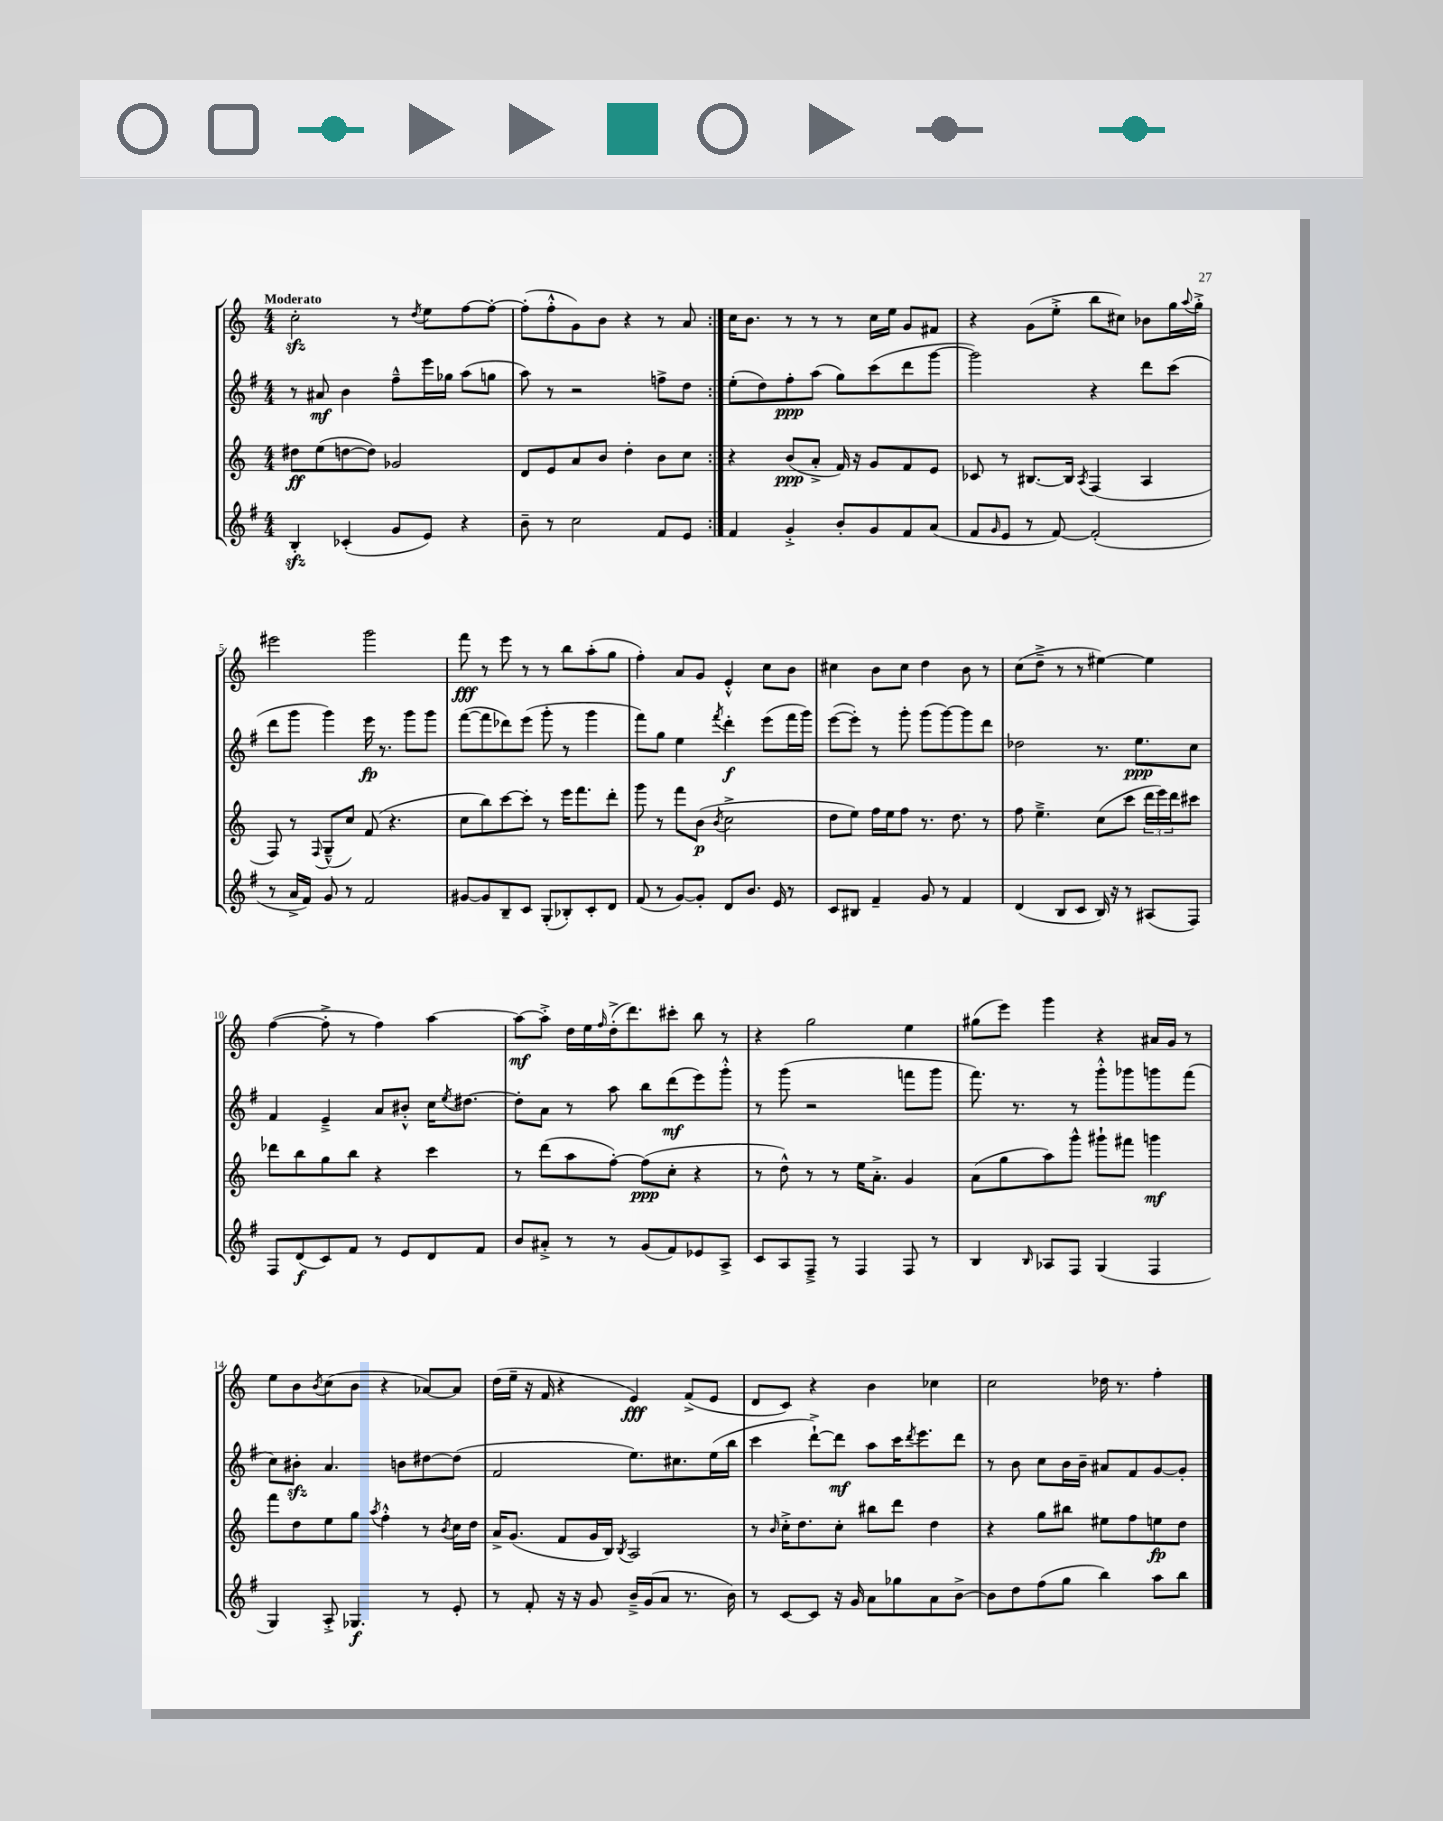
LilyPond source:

<<
\new StaffGroup <<
\new Staff = "s0" {
    \clef treble \key c \major \numericTimeSignature \time 4/4 \tempo "Moderato"
    \repeat volta 2 { c''2-.\sfz r8 \acciaccatura { d''8 } e''8 f''8~ f''8~-. |
    f''8-.( f''8-.-^ g'8) b'8 r4 r8 a'8 | }
    c''16 b'8. r8 r8 r8 c''16 e''16 g'8 fis'8 |
    r4 g'8( e''8-.-> b''8 cis''8) bes'8 g''16 \appoggiatura { a''8 } g''16-.-> |
    eis'''2 g'''2 |
    f'''8\fff r8 e'''8 r8 r8 b''8 a''8-.( g''8 |
    f''4-.) a'8 g'8 e'4-.-^ c''8 b'8 |
    cis''4 b'8 cis''8 d''4 b'8 r8 |
    c''8( d''8---> r8 r8 eis''4~) eis''4 |
    f''4~( f''8-.-> r8 f''4) a''4~ |
    a''8~\mf a''8-.-> d''16 e''16 \grace { f''16 } d''16-.->( d'''8.) cis'''8-. b''8 r8 |
    r4 g''2 e''4 |
    gis''8( e'''8) g'''4 r4 ais'16 g'16 r8 |
    e''8 b'8 \acciaccatura { b'8 } c''8( b'8 r4 aes'8~) aes'8 |
    d''16( e''16-- r16 f'16 r4 e'4\fff) f'8->( e'8 |
    d'8 c'8) r4 b'4 ces''4 |
    c''2 des''16 r8. f''4-. \bar "|." |
}
\new Staff = "s1" {
    \clef treble \key g \major \numericTimeSignature \time 4/4
    \repeat volta 2 { r8 ais'8\mf b'4 fis''8---^ e'''16 ges''16 a''8( g''8 |
    a''8) r8 r2 f''8-> d''8 | }
    e''8-.( d''8) fis''8-.\ppp a''8( g''8) c'''8( d'''8 g'''8~ |
    g'''2) r4 d'''8 c'''8( |
    d'''8 g'''8 g'''4) e'''16\fp r8. g'''8 g'''8 |
    fis'''8~( fis'''8 des'''8) e'''8( g'''8-. r8 g'''4 |
    fis'''8) g''8 e''4 \acciaccatura { fis'''8 } d'''4-.\f e'''8( fis'''16 g'''16) |
    e'''8~( e'''8-.) r8 g'''8-. g'''8( g'''8~) g'''8 d'''8 |
    des''2 r8. e''8.\ppp c''8 |
    fis'4 e'4---> a'8 bis'8-.-^ c''16 \acciaccatura { e''8 } dis''8.~ |
    dis''8-. a'8 r8 a''8 b''8 d'''8\mf( e'''8) g'''8-.-^ |
    r8 g'''8( r2 f'''8 g'''8 |
    fis'''8.) r8. r8 g'''8-.-^ ges'''8 g'''8 fis'''8( |
    c''8) bis'8-.\sfz a'4. b'8 dis''8~ dis''8( |
    fis'2 e''8.) cis''8. e''16( b''16 |
    c'''4 d'''8~-!->) d'''8\mf a''8 c'''16 \acciaccatura { d'''8 } e'''8. d'''8 |
    r8 b'8 c''8 b'16 b'16-- ais'8 fis'8 g'8~ g'8-. \bar "|." |
}
\new Staff = "s2" {
    \clef treble \key c \major \numericTimeSignature \time 4/4
    \repeat volta 2 { dis''8\ff e''8( d''8~ d''8) ges'2 |
    d'8 e'8 a'8 b'8 d''4-. b'8 c''8 | }
    r4 b'8\ppp( a'8-.-> f'16) r16 g'8 f'8 e'8 |
    ces'8 r8 bis8.~ bis16 \acciaccatura { a8 } f4( a4 |
    f8) r8 \appoggiatura { f8 } g8---^( c''8) f'8( r4. |
    c''8 b''8) c'''8~ c'''8-. r8 e'''16 f'''8. d'''8-. |
    g'''8 r8 f'''8 b'8\p( \acciaccatura { b'8 } c''2-> |
    d''8 e''8) f''16 e''16 f''8 r8. d''8. r8 |
    f''8 e''4.---> c''8( c'''8 \tuplet 3/2 { d'''16 e'''16) d'''16 } cis'''8 |
    des'''8 b''8 g''8 b''8 r4 c'''4 |
    r8 d'''8( a''8 f''8~-.) f''8\ppp( c''8-. r4 |
    r8 d''8-^) r8 r8 e''16 a'8.-.-> g'4 |
    a'8( g''8 a''8) g'''8-^ gis'''8-! fis'''8 g'''4\mf |
    f'''8 d''8 e''8 g''8 \acciaccatura { a''8 } f''4-.-^ r8 \acciaccatura { b'8 } c''16 d''16 |
    a'16-> g'8.( f'8 g'16 b16) \acciaccatura { b8 } a2 |
    r8 \grace { b'16 } c''16-.-> d''8. c''8-. bis''8 d'''8 d''4 |
    r4 g''8 bis''8 eis''8 f''8 e''8\fp d''8 \bar "|." |
}
\new Staff = "s3" {
    \clef treble \key g \major \numericTimeSignature \time 4/4
    \repeat volta 2 { b4-.\sfz ces'4-.( g'8 e'8) r4 |
    b'8-- r8 c''2 fis'8 e'8 | }
    fis'4 g'4-.-> b'8-. g'8 fis'8 a'8( |
    fis'8 \grace { g'16 } e'8 r8 fis'8~) fis'2-.( |
    r8 a'16-> fis'16) g'8 r8 fis'2 |
    gis'8~ gis'8 b8-- c'8 g8-.( bes8-.) c'8-. d'8 |
    fis'8( r8 g'8~) g'8-. d'8 b'8. e'16 r8 |
    c'8 bis8 fis'4-- g'8 r8 fis'4 |
    d'4( b8 c'8 b16) r16 r8 ais8( fis8) |
    fis8 d'8\f( c'8) fis'8 r8 e'8 d'8 fis'8 |
    b'8 ais'8-.-> r8 r8 g'8( fis'8) ees'8 a8-> |
    c'8 a8 fis8---> r8 fis4 fis8 r8 |
    b4 \grace { b16 } aes8 fis8 g4( fis4 |
    g4) a8-.-> ges4.\f r8 e'8-. |
    r8 fis'8-. r16 r16 g'8 b'16---> g'16( a'8 r8. b'16) |
    r8 c'8~ c'8 r16 g'16 a'8 ges''8 a'8 b'8~-> |
    b'8 d''8 fis''8( g''8 b''4) a''8 b''8 \bar "|." |
}
>>
>>
